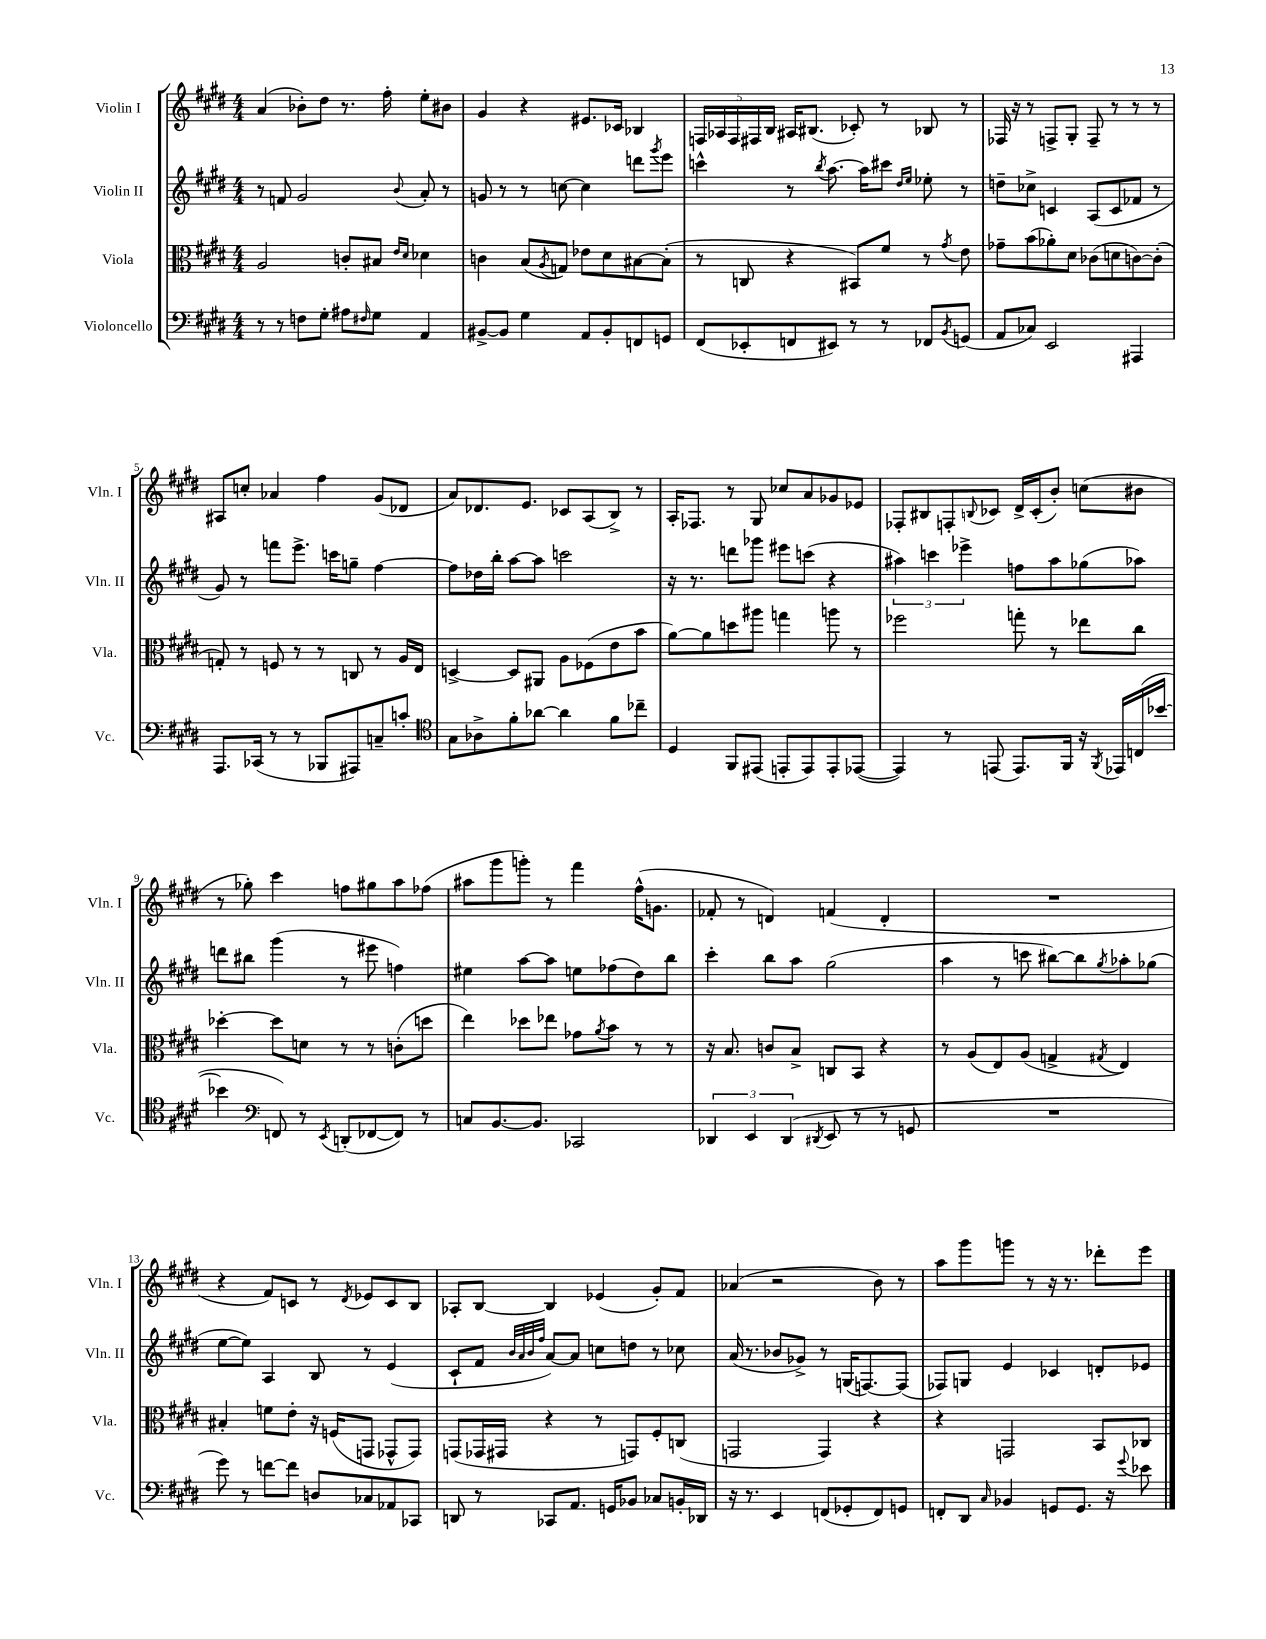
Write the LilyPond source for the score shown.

<<
\new StaffGroup <<
\new Staff = "s0" \with { instrumentName = "Violin I" shortInstrumentName = "Vln. I" } {
    \clef treble \key e \major \numericTimeSignature \time 4/4
    a'4( bes'8-.) dis''8 r8. fis''16-. e''8-. bis'8 |
    gis'4 r4 eis'8. ces'16 bes4 |
    \tuplet 5/4 { f16 aes16 f16 fis16 b16 } ais16 bis8.( ces'8-.) r8 bes8 r8 |
    fes16 r16 r8 f8-> gis8-. f8-- r8 r8 r8 |
    ais8 c''8-. aes'4 fis''4 gis'8( des'8 |
    a'8) des'8. e'8. ces'8 a8( b8->) r8 |
    a16-. fes8. r8 gis8 ces''8 a'8 ges'8 ees'8 |
    fes8-. bis8 f8-. \appoggiatura { b8 } ces'8 dis'16-> ces'16-.( b'8-.) c''8( bis'8 |
    r8 ges''8-.) cis'''4 f''8 gis''8 a''8 fes''8( |
    ais''8 gis'''8 g'''8-.) r8 fis'''4 fis''16-^( g'8. |
    fes'8-. r8 d'4) f'4( d'4-. |
    R1 |
    r4 fis'8) c'8 r8 \acciaccatura { dis'8 } ees'8 c'8 b8 |
    aes8-. b8~ b4 ees'4( gis'8-.) fis'8 |
    aes'4( r2 b'8) r8 |
    a''8 gis'''8 g'''8 r8 r16 r8. des'''8-. e'''8 \bar "|." |
}
\new Staff = "s1" \with { instrumentName = "Violin II" shortInstrumentName = "Vln. II" } {
    \clef treble \key e \major \numericTimeSignature \time 4/4
    r8 f'8 gis'2 \appoggiatura { b'8 } a'8-. r8 |
    g'8 r8 r8 c''8~ c''4 d'''8 \acciaccatura { gis'''8 } e'''8 |
    c'''4-^ r8 \acciaccatura { b''8 } a''8.~ a''16 cis'''8 \grace { dis''16 e''16 } ees''8-. r8 |
    d''8-- ces''8-> c'4 a8( c'8 fes'8 r8 |
    gis'8) r8 f'''8 e'''8.-> c'''16 g''8-- fis''4~ |
    fis''8 des''16 b''16-. a''8~ a''8 c'''2 |
    r16 r8. d'''8 ges'''8 eis'''8 c'''8( r4 |
    \tuplet 3/2 { ais''4) c'''4 ees'''4-> } f''8 ais''8 ges''8( aes''8) |
    d'''8 bis''8 gis'''4( r8 eis'''8 f''4) |
    eis''4 a''8~ a''8 e''8 fes''8( dis''8) b''8 |
    cis'''4-. b''8 a''8 gis''2( |
    a''4 r8 c'''8 bis''8~) bis''8 \acciaccatura { gis''8 } aes''8-. ges''8( |
    e''8~ e''8) a4 b8 r8 e'4( |
    cis'8-! fis'8 \grace { b'32 a'32 b'32 fis''32 } a'8~) a'8 c''8 d''8 r8 ces''8 |
    a'16( r8. bes'8 ges'8->) r8 g16( f8.~) f8( |
    fes8) g8 e'4 ces'4 d'8-. ees'8 \bar "|." |
}
\new Staff = "s2" \with { instrumentName = "Viola" shortInstrumentName = "Vla." } {
    \clef alto \key e \major \numericTimeSignature \time 4/4
    a2 c'8-. bis8 \grace { e'16 dis'16 } des'4 |
    c'4 b8( \acciaccatura { a8 } g8) ees'8 dis'8 bis8~ bis8-.( |
    r8 c8 r4 bis,8) fis'8 r8 \acciaccatura { gis'8 } e'8 |
    ges'8-- b'8( aes'8-.) dis'8 ces'8( d'8 c'8~) c'8-.( |
    g8-.) r8 f8 r8 r8 c8 r8 a16 e16 |
    d4~-> d8 ais,8 a8 fes8( e'8 b'8 |
    a'8~) a'8 d''8 ais''8 g''4 a''8 r8 |
    fes''2 g''8-. r8 ees''8 cis''8 |
    des''4~-. des''8 d'8 r8 r8 c'8-.( d''8 |
    e''4) des''8 ees''8 ges'8 \acciaccatura { a'8 } b'8 r8 r8 |
    r16 b8. c'8 b8-> c8 b,8 r4 |
    r8 a8( e8) a8( g4-> \acciaccatura { gis8 } e4) |
    bis4-. f'8 e'8-. r16 f16( g,8 ges,8-^ ges,8) |
    g,8( ges,16 gis,16 r4 r8 g,8) fis8-. c8( |
    g,2 g,4) r4 |
    r4 g,2 b,8 ces8 \bar "|." |
}
\new Staff = "s3" \with { instrumentName = "Violoncello" shortInstrumentName = "Vc." } {
    \clef bass \key e \major \numericTimeSignature \time 4/4
    r8 r8 f8 gis8-. ais8 \grace { fis16 } gis8 a,4 |
    bis,8~-> bis,8 gis4 a,8 bis,8-. f,8 g,8 |
    fis,8( ees,8-. f,8 eis,8) r8 r8 fes,8 \acciaccatura { b,8 } g,8( |
    a,8 ces8) e,2 ais,,4 |
    a,,8. ces,16( r8 r8 bes,,8 ais,,8) c8-- c'8-. |
    \clef tenor gis8 aes8-> fis'8-. aes'8~ aes'4 fis'8 ces''8-- |
    dis4 fis,8 eis,8( e,8-. e,8) e,8-. ees,8~( |
    ees,4) r8 e,8( e,8.) fis,16 r16 \acciaccatura { fis,8 } ees,16 c16( bes'16~ |
    bes'4 \clef bass f,8) r8 \acciaccatura { e,8 } d,8-.( fes,8~ fes,8) r8 |
    c8 b,8.~ b,8. ces,2 |
    \tuplet 3/2 { des,4 e,4 des,4( } \acciaccatura { dis,8 } e,8 r8 r8 g,8 |
    R1 |
    gis'8) r8 f'8~ f'8 d8 ces8 aes,8 ces,8 |
    d,8 r8 ces,8 a,8. g,16 bes,8 ces8 b,16-. des,16 |
    r16 r8. e,4 f,8( ges,8-. f,8) g,8 |
    f,8-. dis,8 \grace { cis16 } bes,4 g,8 g,8. r16 \appoggiatura { gis'8 } ees'8 \bar "|." |
}
>>
>>
